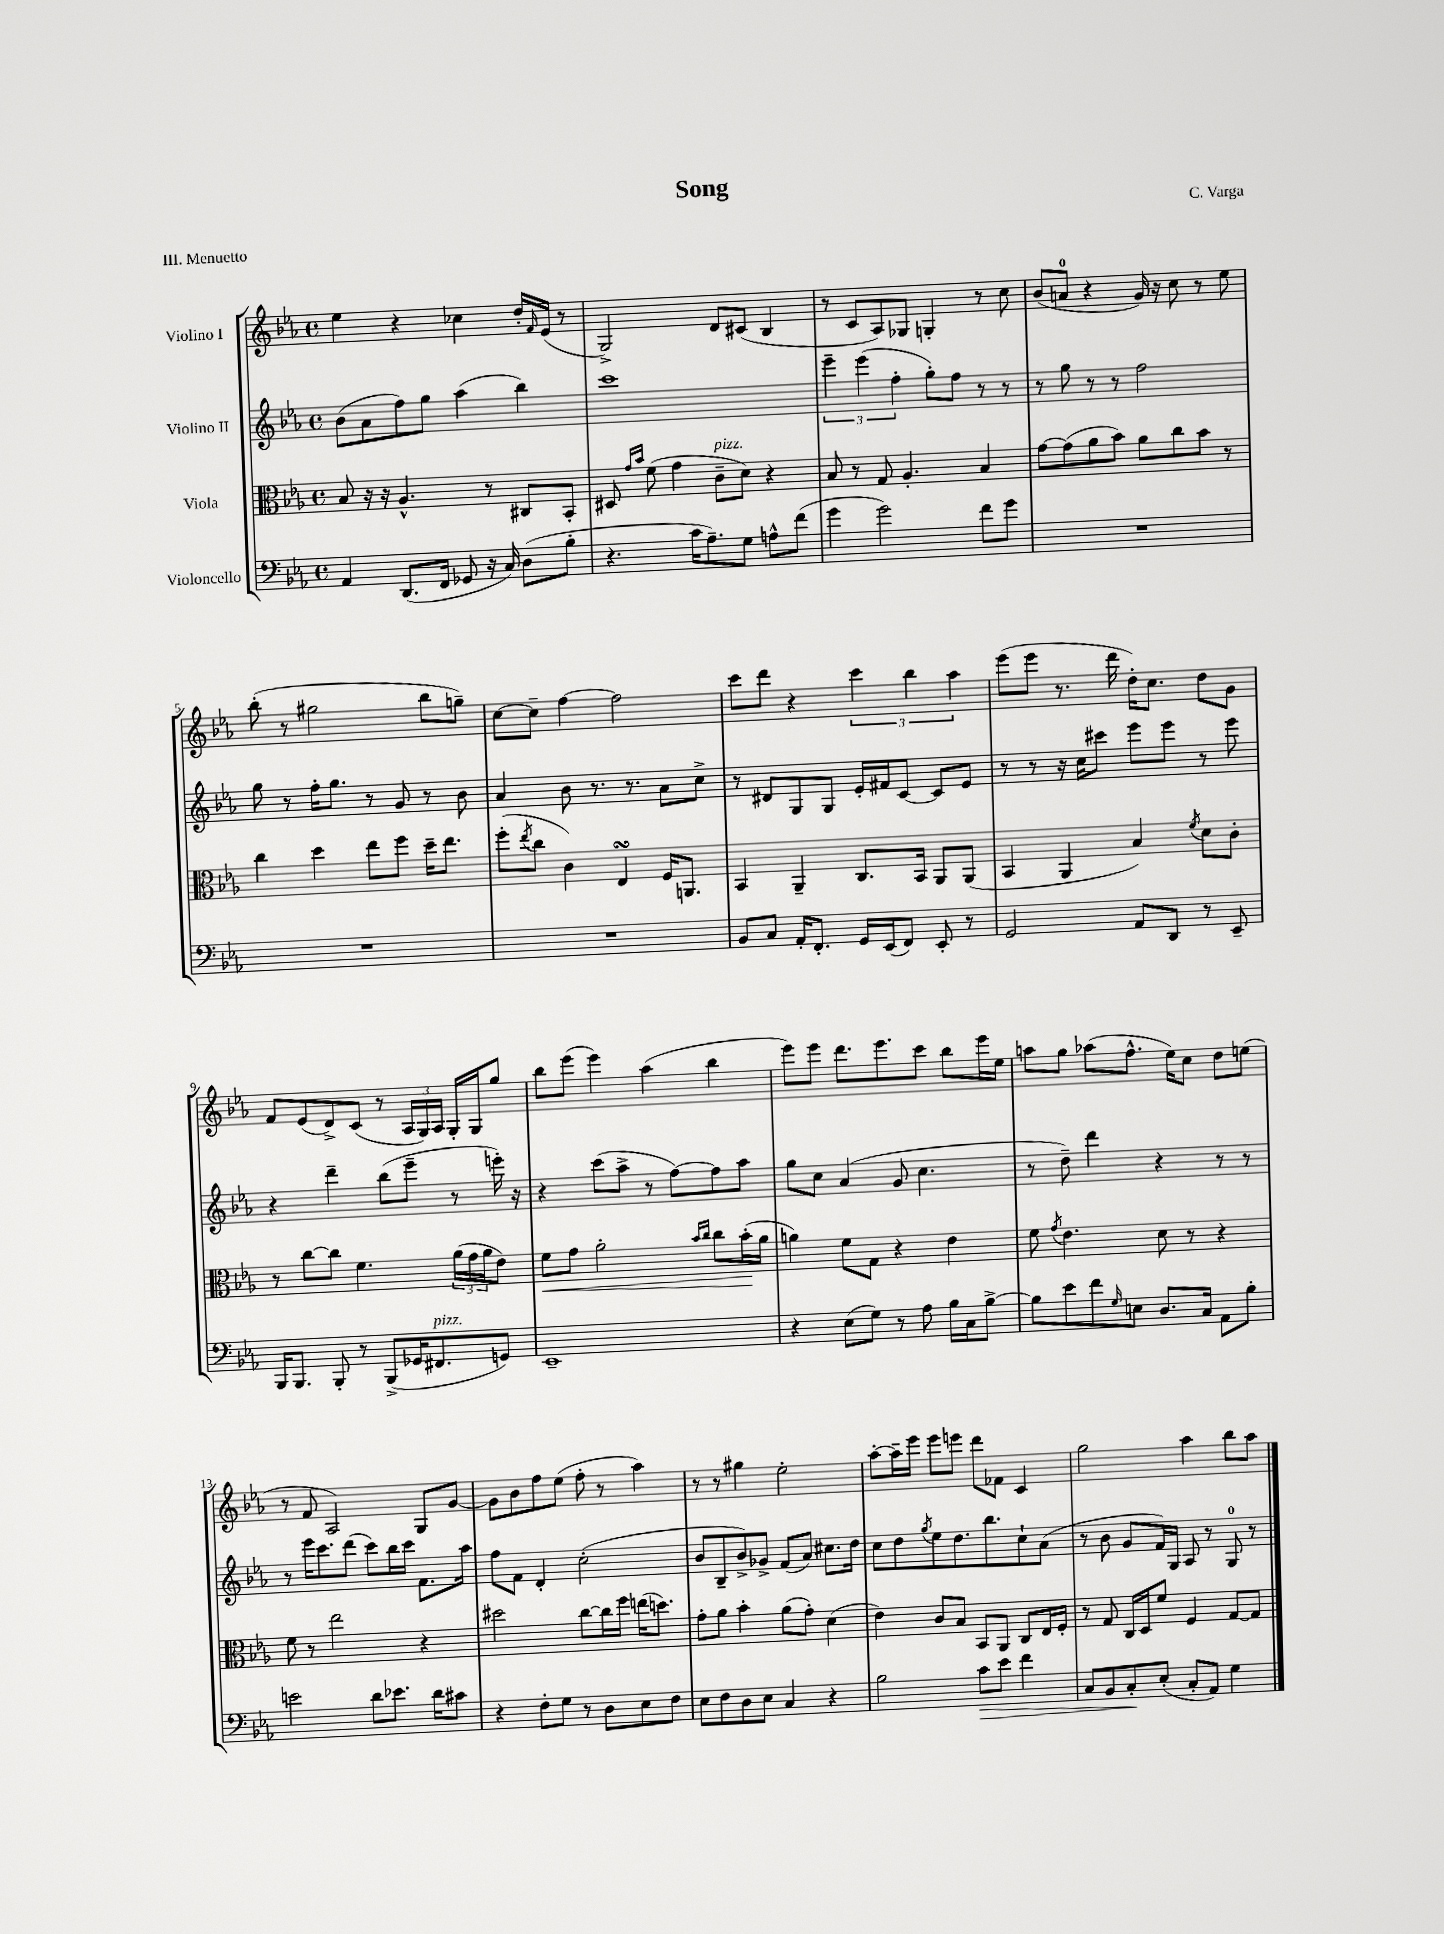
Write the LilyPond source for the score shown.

\header { title = "Song" composer = "C. Varga" piece = "III. Menuetto" }
<<
\new StaffGroup <<
\new Staff = "s0" \with { instrumentName = "Violino I" } {
    \clef treble \key ees \major \defaultTimeSignature \time 4/4
    ees''4 r4 ces''4 d''16-. \grace { f'16 } ees'16( r8 |
    g2->) d'8 cis'8( bes4 |
    r8 c'8 aes8) ges8 g4-. r8 c''8 |
    bes'8( a'8-0 r4 g'16) r16 c''8 r8 ees''8 |
    bes''8-.( r8 gis''2 bes''8 g''8--) |
    c''8~ c''8-- f''4~ f''2 |
    c'''8 d'''8 r4 \tuplet 3/2 { c'''4 bes''4 aes''4 } |
    ees'''8( ees'''8 r8. d'''16 d''16-.) c''8. d''8 g'8 |
    f'8 ees'8( d'8->) c'8( r8 \tuplet 3/2 { aes16 g16) aes16 } g16-. g16 g''8 |
    bes''8 ees'''8( ees'''4) aes''4( bes''4 |
    ees'''8) ees'''8 d'''8. ees'''8. c'''8 bes''8 ees'''16 ees''16 |
    a''8 g''8 aes''8( f''8.-^ ees''16) c''8 d''8 e''8( |
    r8 f'8 aes2) g8 g'8~ |
    g'8 bes'8 f''8 ees''8( f''8-. r8 aes''4) |
    r8 r8 gis''4 ees''2-. |
    aes''8~-. aes''16-- ees'''16 ees'''8 e'''8 d'''8 fes'8 c'4 |
    g''2 aes''4 bes''8 aes''8 \bar "|." |
}
\new Staff = "s1" \with { instrumentName = "Violino II" } {
    \clef treble \key ees \major \defaultTimeSignature \time 4/4
    bes'8( aes'8 f''8) g''8 aes''4( bes''4) |
    c'''1 |
    \tuplet 3/2 { ees'''4-- ees'''4( f''4-. } g''8-.) f''8 r8 r8 |
    r8 g''8 r8 r8 f''2 |
    g''8 r8 f''16-. g''8. r8 g'8 r8 bes'8 |
    aes'4 bes'8 r8. r8. aes'8 c''8-> |
    r8 dis'8 g8 g8 ees'16-. fis'16 c'8~ c'8 ees'8 |
    r8 r8 r16 c''16 cis'''8 ees'''8 ees'''8 r8 ees'''8 |
    r4 d'''4-- bes''8( ees'''8-- r8 e'''16-.) r16 |
    r4 c'''8( aes''8-> r8 f''8~) f''8 aes''8 |
    g''8 c''8 aes'4( g'8 c''4. |
    r8 d''8--) d'''4 r4 r8 r8 |
    r8 ees'''16 c'''8. d'''8( c'''8) bes''16 c'''16 f'8. aes''16 |
    f''8 f'8 d'4-. c''2-.( |
    bes'8 bes8-- bes'8->) ges'8-> f'8( aes'8) cis''8. d''16 |
    c''8 d''8 \acciaccatura { g''8 } ees''8 d''8. bes''8. c''8-! aes'8( |
    r8 bes'8 g'8 f'16) g16 aes8 r8 g8-0 r8 \bar "|." |
}
\new Staff = "s2" \with { instrumentName = "Viola" } {
    \clef alto \key ees \major \defaultTimeSignature \time 4/4
    bes8 r16 r16 aes4.-^ r8 cis8 bes,8-. |
    dis8 \grace { g'16 bes'16 } f'8( g'4 c'8--^\markup { \italic "pizz." } d'8) r4 |
    bes8 r8 g8 aes4.-. bes4 |
    g'8~ g'8( aes'8 bes'8) aes'8 c''8 bes'8 r8 |
    c''4 d''4 ees''8 f''8 d''16-- ees''8. |
    f''8-.( \acciaccatura { ees''8 } c''8 c'4) ees4\turn f16 a,8. |
    bes,4 aes,4-- c8. bes,16 aes,8 aes,8( |
    bes,4 aes,4 bes4) \acciaccatura { f'8 } d'8 c'8-. |
    r8 c''8~ c''8 f'4. \tuplet 3/2 { aes'16( g'16 aes'16 } ees'8) |
    f'8\< g'8 aes'2-. \grace { bes'16 c''16 } c''8 bes'16-.\!( aes'16 |
    a'4) f'8 g8 r4 ees'4 |
    f'8 \acciaccatura { g'8 } ees'4. d'8 r8 r4 |
    f'8 r8 ees''2 r4 |
    dis''2 c''8~ c''16 f''16 e''16( d''8.) |
    g'8-. aes'8 bes'4-. aes'8( g'8-.) d'4( |
    ees'4) c'8 bes8 bes,8 aes,8 c8 ees16 f16-. |
    r8 g8 c16 d16 f'8 f4 g8~ g8 \bar "|." |
}
\new Staff = "s3" \with { instrumentName = "Violoncello" } {
    \clef bass \key ees \major \defaultTimeSignature \time 4/4
    aes,4 d,8.( f,16 ges,8 r16 c16) d8( bes8-. |
    r4. c'16 aes8.--) g8 a8-^ f'8( |
    g'4 g'2) f'8 g'8 |
    R1 |
    R1 |
    R1 |
    bes,8 c8 aes,16-. f,8.-. g,16 ees,16( f,8) ees,8-. r8 |
    g,2 aes,8 d,8 r8 ees,8-- |
    bes,,16 bes,,8. bes,,8-. r8 bes,,8->( ges,16 fis,8.^\markup { \italic "pizz." } g,8) |
    ees,1-- |
    r4 ees8( g8) r8 aes8 bes16 c16 bes8~-> |
    bes8 ees'8 f'8 \grace { g16 } e8 d8. c16 aes,8 bes8-. |
    e'2 d'8 ees'8. d'16 cis'8 |
    r4 f8-. g8 r8 d8 ees8 f8 |
    ees8 f8 d8 ees8 c4 r4 |
    bes2 c'8\> ees'8 f'4 |
    c8 bes,8 c8-.\! ees8-.( c8-. aes,8) g4 \bar "|." |
}
>>
>>
